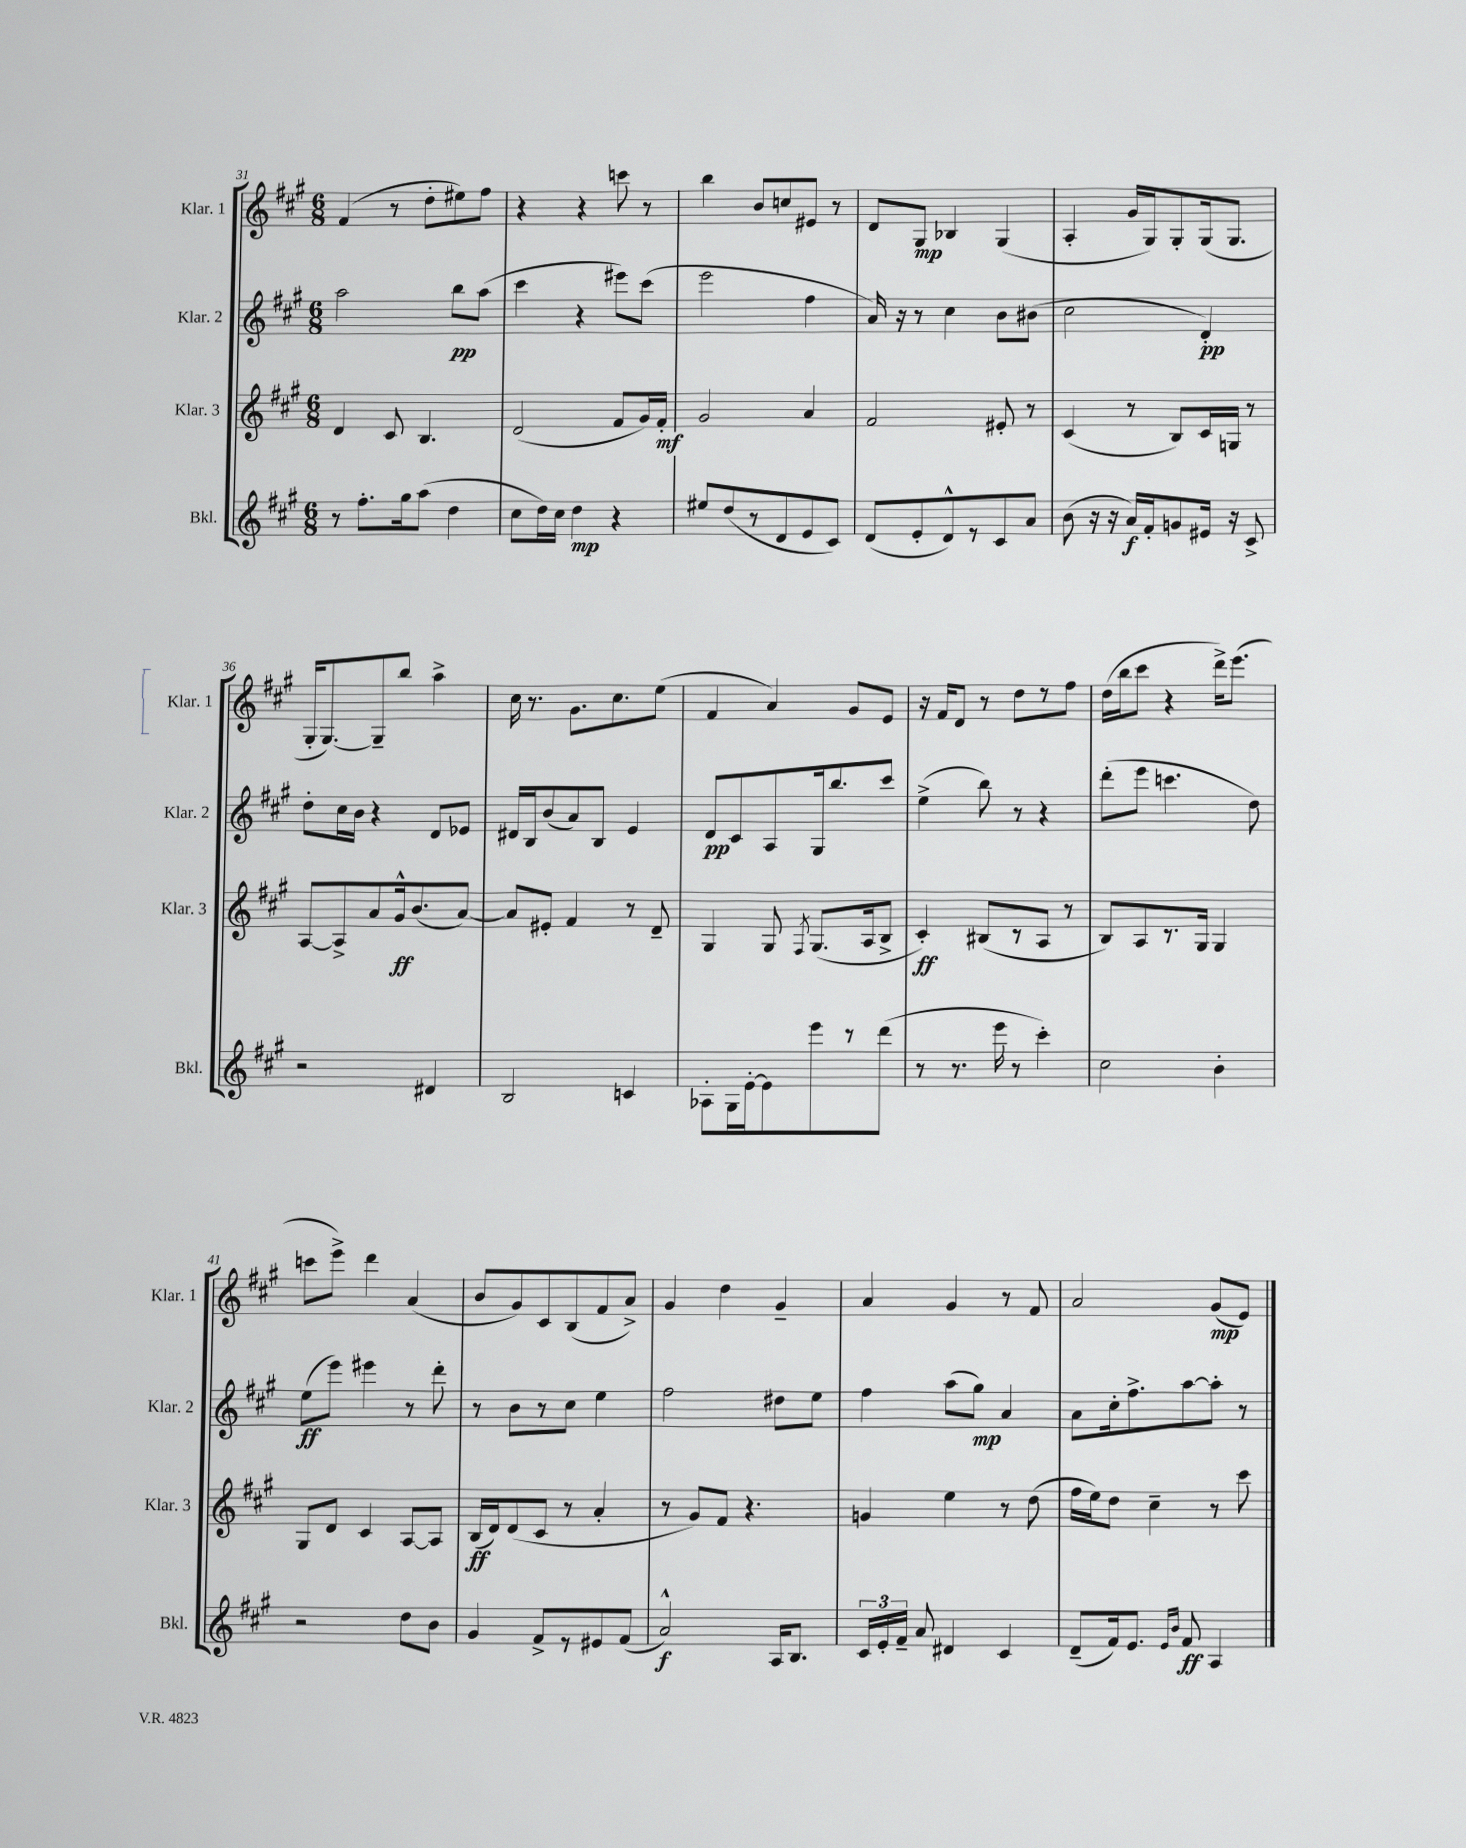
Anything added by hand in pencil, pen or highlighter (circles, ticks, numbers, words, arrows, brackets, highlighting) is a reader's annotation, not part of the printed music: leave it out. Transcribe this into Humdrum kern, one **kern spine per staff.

**kern	**kern	**kern	**kern
*staff4	*staff3	*staff2	*staff1
*clefG2	*clefG2	*clefG2	*clefG2
*k[f#c#g#]	*k[f#c#g#]	*k[f#c#g#]	*k[f#c#g#]
*M6/8	*M6/8	*M6/8	*M6/8
8r	4d	2aa	(4f#
8.ff#'	.	.	.
.	8c#	.	8r
16gg#	.	.	.
(8aa	4.B	.	8dd'
4dd	.	8bb	8ee#)
.	.	(8aa	8ff#
=	=	=	=
8cc#	(2d	4ccc#	4r
16dd)	.	.	.
16cc#	.	.	.
4dd	.	4r	4r
4r	8f#	8eee#)	8ccc
.	16g#)	(8ccc#	8r
.	16f#'	.	.
=	=	=	=
8ee#	2g#	2eee	4bb
(8dd	.	.	.
8r	.	.	8b
8d	.	.	8cc
8e	4a	4ff#	8e#
8c#)	.	.	8r
=	=	=	=
(8d	2f#	16a)	8d
.	.	16r	.
8e'	.	8r	8G#
8d^^)	.	4cc#	4B-
8r	.	.	.
8c#	8e#'	8b	(4G#
8a	8r	(8b#	.
=	=	=	=
(8b	(4c#	2cc#	4A'
16r	.	.	.
16r	.	.	.
16a)	8r	.	16g#
16f#'	.	.	16G#)
8g	8B)	.	8G#'
16e#	16c#	4d')	(16G#
16r	16G	.	8.G#
8c#^	8r	.	.
=	=	=	=
2r	[8A	8dd'	16G#'
.	.	.	[8.G#)
.	8A^]	16cc#	.
.	.	16b	.
.	8a	4r	8G#~]
.	16g#^^	.	8bb
.	(8.b	.	.
4d#	.	8d	4aa^
.	[8a)	8e-	.
=	=	=	=
2B	8a]	16d#	16cc#
.	.	16B	8.r
.	8e#'	(8b	.
.	4f#	8a)	8.g#
.	.	8B	.
.	.	.	8.cc#
4c	8r	4e	.
.	8d~	.	(8ee
=	=	=	=
8A-'	4G#	8d	4f#
16G#	.	8c#	.
[16e'	.	.	.
8e]	8G#	8A	4a)
.	8qF#	.	.
8eee	(8.G#	16G#	.
.	.	8.bb	.
8r	.	.	8g#
.	16A	.	.
(8ddd	8B^	8ccc#	8e
=	=	=	=
8r	4c#')	(4ee^	16r
.	.	.	16f#
8.r	.	.	8d
.	(8B#	8bb)	8r
16eee	.	.	.
8r	8r	8r	8dd
4ccc#')	8A	4r	8r
.	8r	.	8ff#
=	=	=	=
2cc#	8B)	(8ddd'	(16dd
.	.	.	16bb
.	8A	8eee	8ccc#
.	8.r	4.ccc	4r
.	16G#	.	.
4b'	4G#	.	16ddd^)
.	.	.	(8.eee
.	.	8dd)	.
=	=	=	=
2r	8G#	(8ee	8ccc
.	8d	8eee)	8eee^)
.	4c#	4eee#	4ddd
8dd	[8A	8r	(4a
8b	8A]	8ddd'	.
=	=	=	=
4g#	(16B	8r	8b
.	16d)	.	.
.	(8d	8b	8g#)
8f#^	8c#	8r	8c#
8r	8r	8cc#	(8B
8e#	4a'	4ee	8f#
(8f#	.	.	8a^)
=	=	=	=
2a^^)	8r	2ff#	4g#
.	8g#)	.	.
.	8f#	.	4dd
.	4.r	.	.
16A	.	8dd#	4g#~
8.B	.	.	.
.	.	8ee	.
=	=	=	=
24c#	4g	4ff#	4a
24e'	.	.	.
24f#~	.	.	.
8a	.	.	.
4d#	4ee	(8aa	4g#
.	.	8gg#)	.
4c#	8r	4a	8r
.	(8dd	.	8f#
=	=	=	=
(8d~	16ff#	8a	2a
.	16ee)	.	.
16f#)	8dd	16cc#'	.
8.e	.	8.ff#^	.
.	4cc#~	.	.
16qqe	.	.	.
16qqb	.	.	.
8f#	.	[8aa	.
4A	8r	8aa']	(8g#
.	8ccc#	8r	8e)
==	==	==	==
*-	*-	*-	*-
